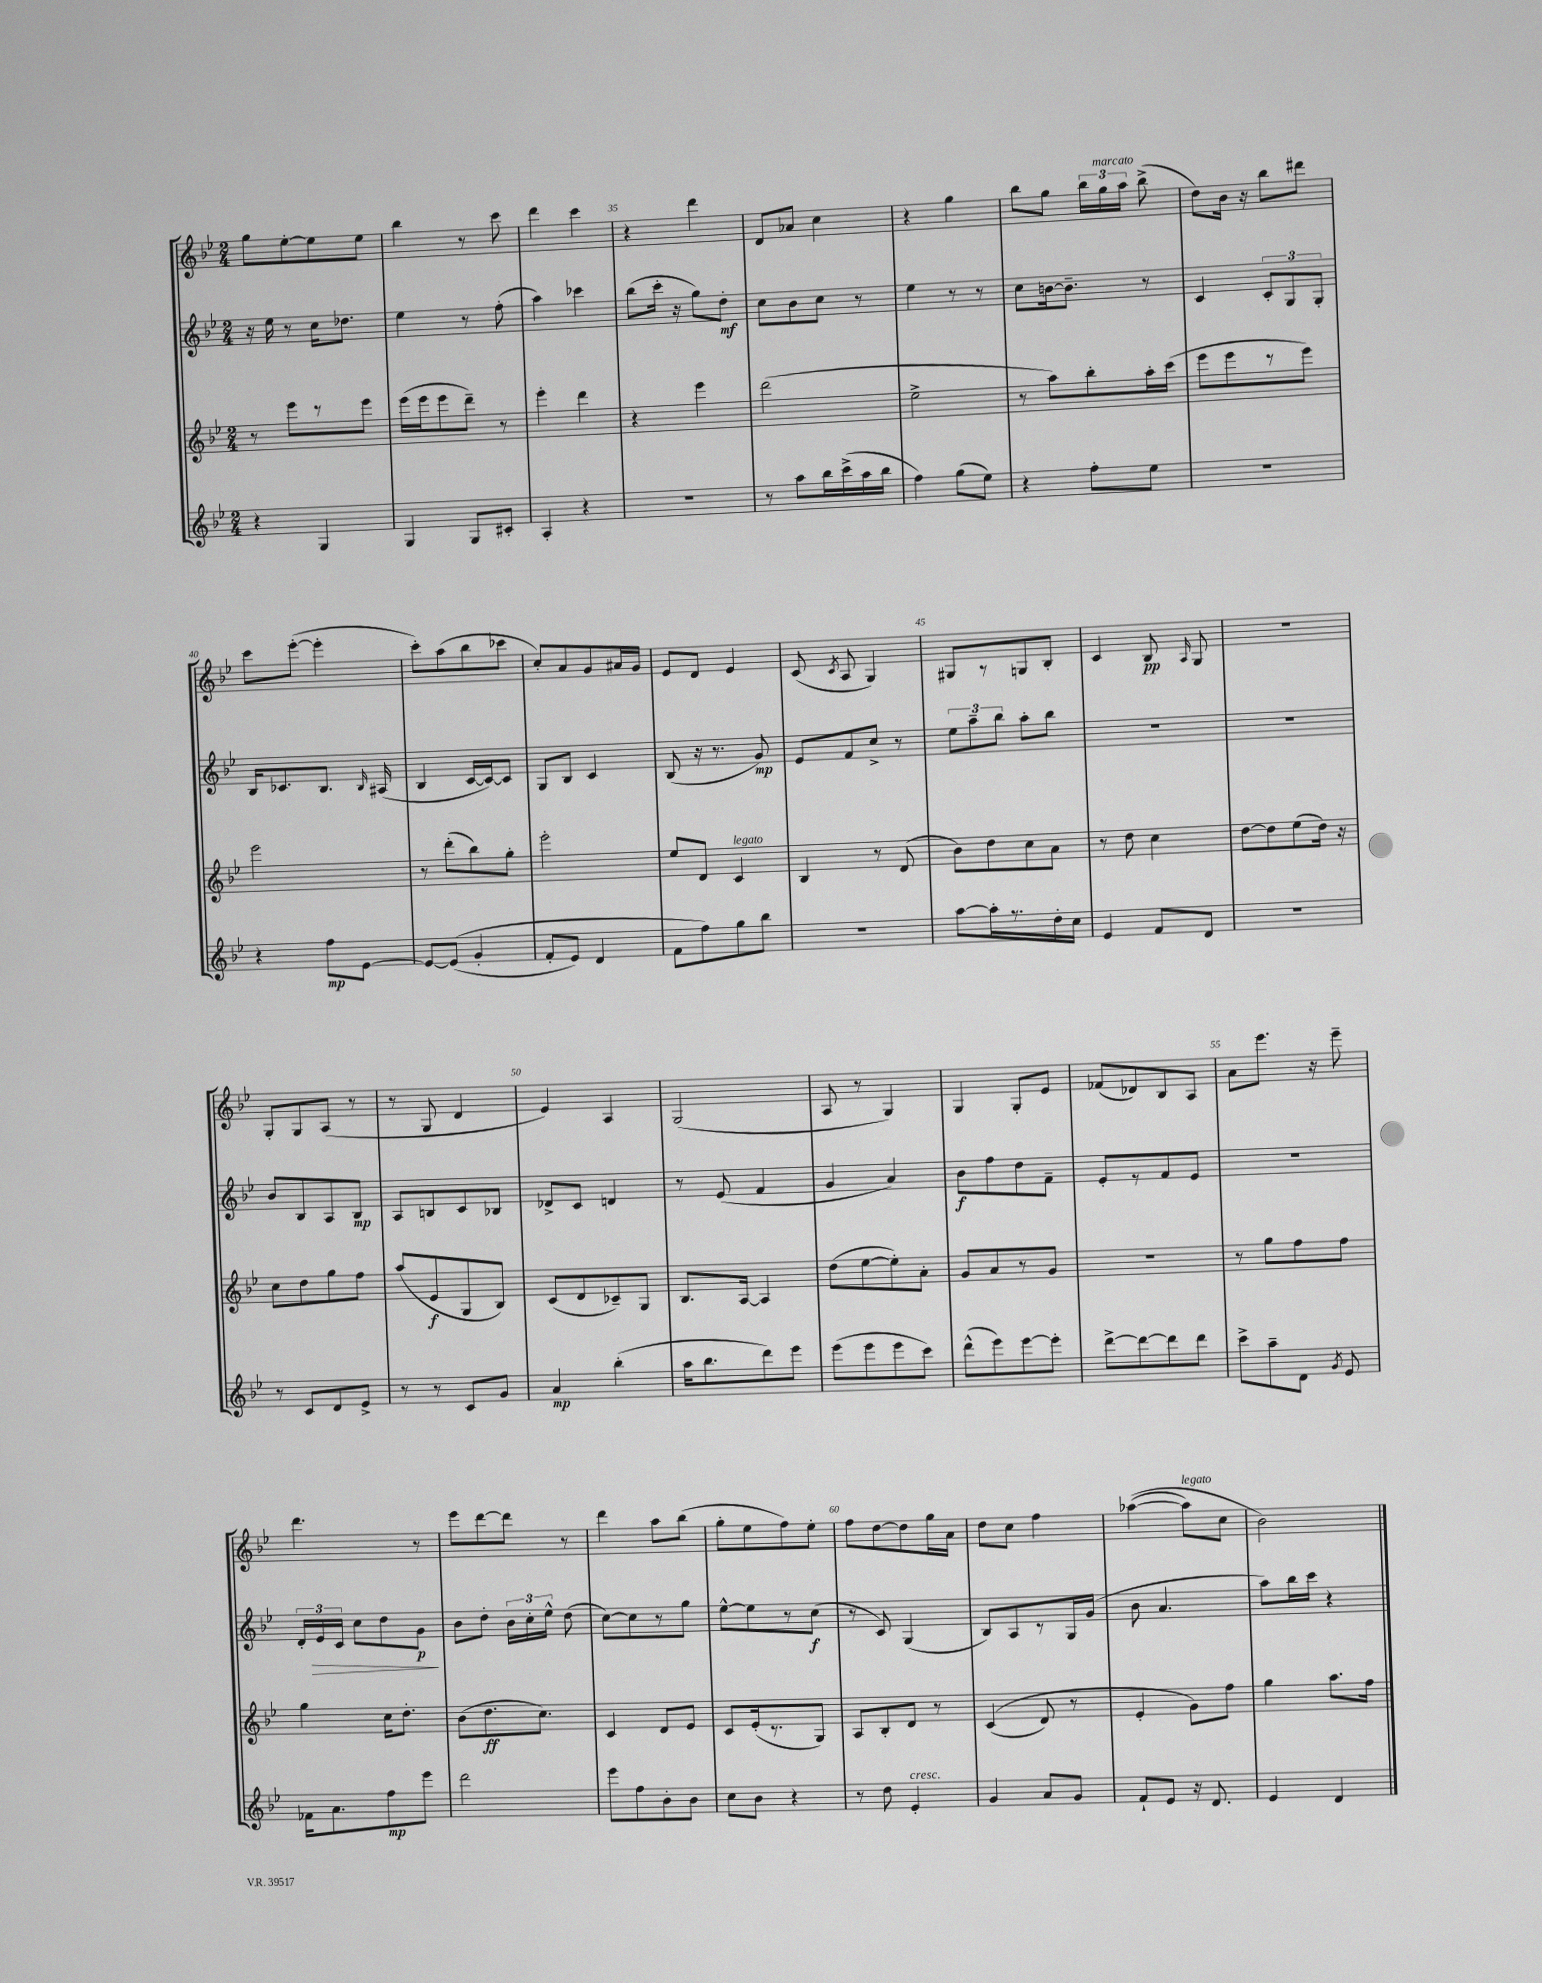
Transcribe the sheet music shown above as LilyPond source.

<<
\new StaffGroup <<
\new Staff = "s0" {
    \clef treble \key bes \major \numericTimeSignature \time 2/4
    \autoBeamOff g''8[ ees''8~-. ees''8 ees''8] |
    bes''4 r8 c'''8 |
    d'''4 c'''4 |
    r4 d'''4 |
    d'8[ aes'8] c''4 |
    r4 g''4 |
    bes''8[ g''8] \tuplet 3/2 { bes''16[ g''16^\markup { \italic "marcato" } a''16] } bes''8->( |
    d''8[) bes'16] r16 bes''8[ dis'''8] |
    c'''8[ ees'''8]~-.( ees'''4-. |
    c'''8[-.) a''8( bes''8 ces'''8] |
    c''8[-.) a'8 g'8 ais'16 g'16] |
    ees'8[ d'8] ees'4 |
    c'8( \acciaccatura { c'8 } a8 g4) |
    gis8[ r8 g8 bes8]-. |
    c'4 bes8\pp \grace { a16 } g8 |
    r2 |
    g8[-. g8 a8]( r8 |
    r8 g8 d'4 |
    ees'4) a4 |
    g2( |
    a8 r8 g4) |
    g4 g8[-. ees'8] |
    fes'8[( des'8) bes8 a8] |
    a'8[ ees'''8.] r16 ees'''8-- |
    d'''4. r8 |
    ees'''8[ d'''8~ d'''8] r8 |
    d'''4 a''8[ bes''8]( |
    g''8[-. ees''8 f''8) ees''8]-. |
    f''8[ d''8~ d''8 g''16 a'16] |
    d''8[ c''8] f''4 |
    aes''4~(\( aes''8[^\markup { \italic "legato" }) c''8] |
    bes'2\) \bar "|." |
}
\new Staff = "s1" {
    \clef treble \key bes \major \numericTimeSignature \time 2/4
    \autoBeamOff r16 ees''16 r8 c''16[ des''8.] |
    ees''4 r8 f''8-.( |
    a''4) ces'''4 |
    bes''8[( c'''16]-. r16 g''8[) d''8]-.\mf |
    c''8[ bes'8 c''8] r8 |
    ees''4 r8 r8 |
    c''8[ b'16~ b'8.]-- r8 |
    c'4 \tuplet 3/2 { c'8[-. g8 g8]-. } |
    bes16[ ces'8. bes8.] \grace { bes16 } ais16( |
    bes4 c'16[~ c'16~) c'8] |
    g8[ bes8] c'4 |
    bes8( r16 r8. g'8\mp) |
    ees'8[ f'8 c''8]-> r8 |
    \tuplet 3/2 { ees''8[ a''8-- bes''8] } a''8[-. bes''8] |
    R2 |
    R2 |
    bes'8[ bes8 a8 bes8]\mp |
    a8[ b8 c'8 bes8] |
    des'8[-> c'8] d'4 |
    r8 ees'8( f'4 |
    g'4 a'4) |
    bes'8[\f f''8 d''8 f'8]-- |
    ees'8[-. r8 f'8 ees'8] |
    r2 |
    \tuplet 3/2 { d'16[-. ees'16\> c'16] } c''8[ d''8 g'8]\p\! |
    bes'8[ d''8]-. \tuplet 3/2 { bes'16[ c''16-. ees''16]-^ } d''8( |
    c''8[~) c''8 r8 g''8] |
    ees''8[~-^ ees''8 r8 c''8]\f( |
    r8 c'8) g4( |
    bes8[) a8 r8 g16 g'16]( |
    bes'8 a'4. |
    a''8[) bes''16 c'''16] r4 \bar "|." |
}
\new Staff = "s2" {
    \clef treble \key bes \major \numericTimeSignature \time 2/4
    \autoBeamOff r8 ees'''8[ r8 ees'''8] |
    ees'''16[( ees'''16 ees'''8 d'''8]--) r8 |
    ees'''4-. d'''4 |
    r4 ees'''4 |
    d'''2( |
    ees''2-> |
    r8 a''8[) bes''8-. a''16-. c'''16]( |
    ees'''8[ ees'''8 r8 ees'''8]) |
    ees'''2 |
    r8 d'''8[-.( bes''8) g''8]-. |
    ees'''2-. |
    ees''8[ d'8] c'4^\markup { \italic "legato" } |
    bes4 r8 d'8( |
    bes'8[) d''8 c''8 a'8] |
    r8 d''8 c''4 |
    d''8[~ d''8 ees''8( d''16]) r16 |
    c''8[ d''8 g''8 f''8] |
    a''8[( ees'8\f g8 bes8]) |
    c'8[( d'8 ces'8--) g8] |
    bes8.[ a16]~ a4 |
    d''8[( ees''8~ ees''8-.) a'8]-. |
    g'8[ a'8 r8 g'8] |
    R2 |
    r8 g''8[ f''8 f''8] |
    g''4 c''16[ d''8.]-. |
    bes'8[( d''8.\ff c''8.]) |
    c'4 d'8[ ees'8] |
    c'8[ ees'16-.( r8. g8]) |
    a8[ bes8-. d'8] r8 |
    c'4(\( d'8) r8 |
    ees'4-. g'8[\) f''8] |
    g''4 a''8.[ f''16] \bar "|." |
}
\new Staff = "s3" {
    \clef treble \key bes \major \numericTimeSignature \time 2/4
    \autoBeamOff r4 g4 |
    g4 g8[ cis'8]-. |
    a4-. r4 |
    R2 |
    r8 a''8[ bes''16 c'''16->( a''16 bes''16] |
    f''4) g''8[( ees''8]) |
    r4 f''8[-. ees''8] |
    r2 |
    r4 f''8[\mp ees'8]~ |
    ees'8[~ ees'8](\( g'4-. |
    f'8[-. ees'8]) d'4 |
    f'8[ f''8\) g''8 bes''8] |
    r2 |
    a''8[~ a''16-. r8. d''16-. c''16] |
    ees'4 f'8[ d'8] |
    r2 |
    r8 c'8[ d'8 ees'8]-> |
    r8 r8 c'8[ g'8] |
    a'4\mp bes''4-.( |
    a''16[ bes''8. d'''8) ees'''8] |
    ees'''8[( ees'''8 ees'''8 c'''8]) |
    d'''8[-^( ees'''8) ees'''8~ ees'''8]-. |
    d'''8[~-> d'''8~ d'''8 d'''8] |
    c'''8[-> a''8-- d'8] \acciaccatura { g'8 } ees'8 |
    fes'16[ a'8. f''8\mp ees'''8] |
    d'''2 |
    ees'''8[ f''8 bes'8-. bes'8] |
    c''8[ bes'8] r4 |
    r8 d''8 ees'4-.^\markup { \italic "cresc." } |
    g'4 a'8[ g'8] |
    f'8[-! ees'8] r16 d'8. |
    ees'4 d'4 \bar "|." |
}
>>
>>
\layout { \context { \Score currentBarNumber = #32 \override BarNumber.break-visibility = ##(#f #t #t) barNumberVisibility = #(every-nth-bar-number-visible 5) } }
